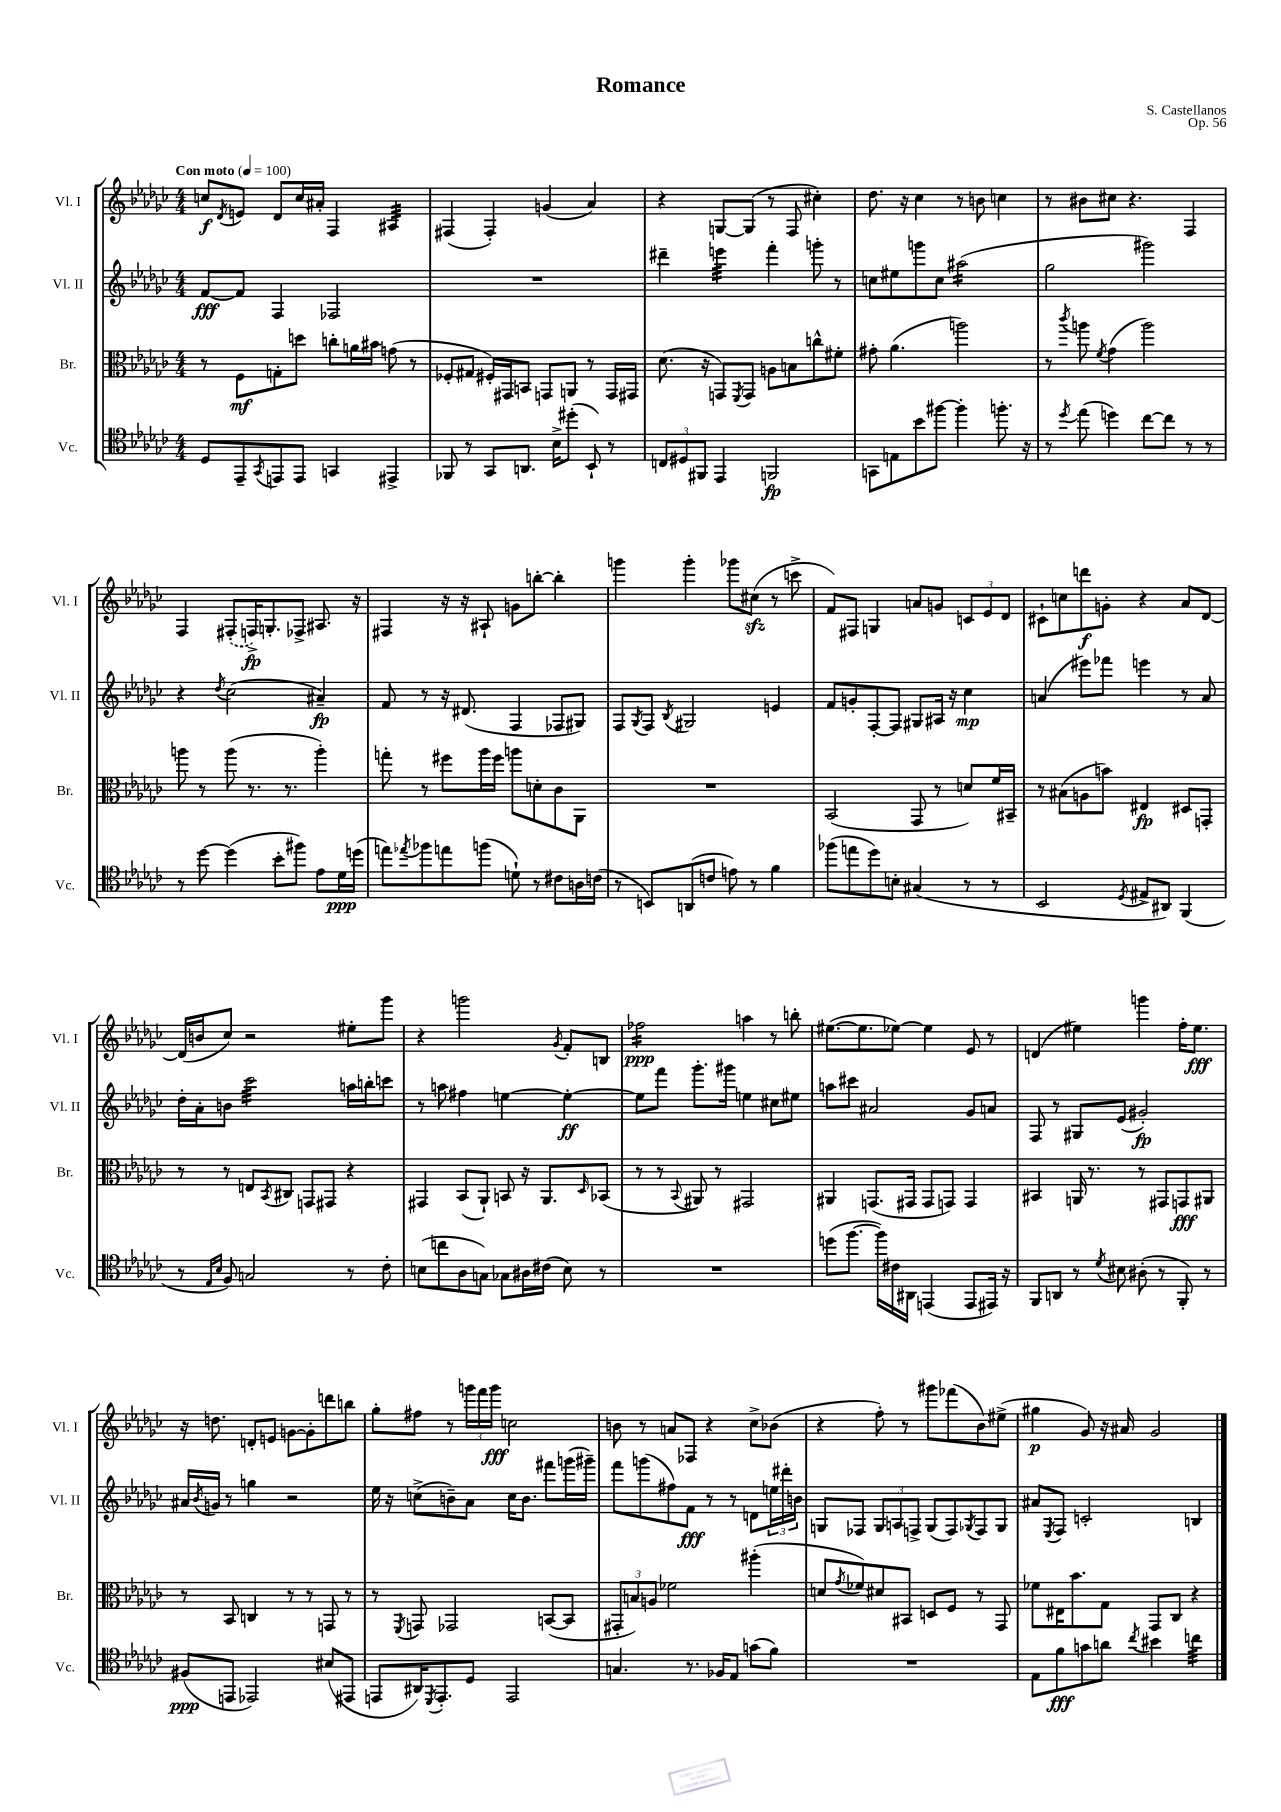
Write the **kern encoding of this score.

**kern	**kern	**kern	**kern
*staff4	*staff3	*staff2	*staff1
*clefC4	*clefC3	*clefG2	*clefG2
*k[b-e-a-d-g-c-]	*k[b-e-a-d-g-c-]	*k[b-e-a-d-g-c-]	*k[b-e-a-d-g-c-]
*M4/4	*M4/4	*M4/4	*M4/4
*MM100	*MM100	*MM100	*MM100
8D-/L	8r	[8f/L	8cc/L
.	.	.	8qd-/
8EE-~/	8F\L	8f/]J	8e/J
8qGG-/	.	.	.
8EE/	8G'\	4F/	8d-/L
8EE/J	8dd\J	.	16cc/L
.	.	.	16a#'/JJ
4GG/	8cc'\L	2F-/	4F/
.	16a\L	.	.
.	16b#\JJ	.	.
4EE#^/	(8g\	.	4A#/
.	8r	.	.
=	=	=	=
8FF-/	8F-'/L	1r	(4F#/
8r	8G#/J	.	.
8GG-/L	16F#'/LL)	.	4F#'/)
.	16GG#/J	.	.
8.AA/J	8BB/J	.	.
.	8GG/L	.	(4g/
16B-^\LK	.	.	.
(8dd#'\J	8AA/J	.	.
8BB-`/)	8r	.	4a-/)
8r	16GG/LL	.	.
.	16GG#/JJ	.	.
=	=	=	=
12C/L	(8.d-\	4ddd#~\	4r
12D#/	.	.	.
12FF#/J	.	.	.
.	16r	.	.
4EE-/	8GG/L)	4eee\	[8G/L
.	8qFF/	.	.
.	8GG/J	.	(8G/]J
2FF/	8A\L	4fff'\	8r
.	8B\	.	8F/
.	8cc^^\	8ggg'\	4cc#'\)
.	8f#'\J	8r	.
=	=	=	=
8GG\L	8g#'\	8cc\L	8.dd-\
8E\	(4.a-\	8ee#\	.
.	.	.	16r
8b-\	.	8ggg\	4cc-\
[8ff#\J	.	8cc\J	.
4ff#'\]	2aa\)	(2aa#\	8r
.	.	.	8b\
8.ff'\	.	.	4cc\
16r	.	.	.
=	=	=	=
8r	8r	2gg-\	8r
8qdd-/	8qccc-/	.	.
(8ee-\	8aa\	.	8b#\L
.	8qf/	.	.
4dd\)	(4g-\	.	8cc#\J
.	.	.	4.r
[8cc-\L	2aa\)	2ggg#\)	.
8cc-\]J	.	.	.
8r	.	.	4F/
8r	.	.	.
=	=	=	=
8r	8aa\	4r	4F/
[8dd-\	8r	.	.
.	.	8qdd-/	.
(4dd-\]	(8aa\	(2cc-\	(8F#'/L
.	8.r	.	16F^/K)
.	.	.	8.G'/
8b-'\L	.	.	.
.	8.r	.	.
8ff#\J)	.	.	8F-^/J
8e-\L	4aa'\)	4a#~/)	8.A#/
16d-\L	.	.	.
(16dd\JJ	.	.	16r
=	=	=	=
8ee\L)	8gg'\	8f/	4F#/
8qee-/	.	.	.
8ff-\	8r	8r	.
8ee\	8ff#\L	16r	16r
.	.	(8.d#/	16r
(8ff\J	16aa-\L	.	8A#`/
.	16ff#\JJ	.	.
8d`\)	8aa\L	4F/	8g\L
8r	8d'\	.	[8bb'\J
8c#\L	8c-\	8F-/L	4bb'\]
16A\L	8AA-\J	8G#/J)	.
(16c\JJ	.	.	.
=	=	=	=
8r	1r	8F/L	4ggg\
.	.	8qG-/	.
8BB/L)	.	8F/J	.
.	.	8qB-/	.
(8AA/	.	2G#/	4ggg'\
8c/J	.	.	.
8e\)	.	.	8ggg-\L
8r	.	.	(8cc#\J
4f\	.	4e/	8r
.	.	.	8ccc^\
=	=	=	=
(8ff-\L	(2BB-/	8f/L	8f/L)
8ee\	.	8g'/	8F#/J
8dd-\)	.	[8F'/	4G/
8B'\J	.	8F/]J	.
(4G#/	8GG-/	8G#/L	8a/L
.	8r	16A#/Jk	8g/J
.	.	16r	.
8r	8d/L)	4cc-\	12c/L
.	.	.	12e-/
8r	16f/L	.	.
.	.	.	12d-/J
.	16BB#~/JJ	.	.
=	=	=	=
2BB-/	8r	(4a/	8c#`\L
.	(8B#\L	.	8cc\
.	8A\	8eee#\L)	8ddd\
.	8b\J)	8fff-\J	8g'\J
8qD-/	.	.	.
8E#^/L	4E#/	4eee\	4r
8AA#/J)	.	.	.
(4FF/	8D#/L	8r	8a-/L
.	8GG'/J	8a/	[8d-/J
=	=	=	=
8r	8r	16dd-'\LL	(16d-/]LL
.	.	16a-'\J	16b/J
16qqE-/LL	.	.	.
16qqB-/JJ	.	.	.
8F/)	8r	8b\J	8cc-/J)
2G/	8E/L	2ccc-\	2r
.	8qBB-/	.	.
.	8C#/J	.	.
.	8GG/L	.	.
.	8GG#/J	.	.
8r	4r	16aa\LL	8ee#'\L
.	.	16bb'\J	.
8c-'\	.	8ccc\J	8ggg-\J
=	=	=	=
(8B\L	4GG#/	8r	4r
8cc\	.	8aa\	.
8A-\	(8BB-/L	4ff#\	2ggg\
8G\J)	8AA-`/J)	.	.
8G-\L	8BB/	[4ee\	.
16A#\L	16r	.	.
(16c#\JJ	8.AA-/L	.	.
.	.	.	8qg-/
8B\)	.	4ee'\_	8f'/L
.	16qqD-/	.	.
8r	(8BB-/J	.	8B/J
=	=	=	=
1r	8r	8ee\]L	2ff-\
.	8r	8fff\J	.
.	8qqBB-/	.	.
.	8AA#/)	8.ggg-'\L	.
.	8r	.	.
.	.	16ggg#\Jk	.
.	2GG#/	4ee\	4aa\
.	.	8cc#\L	8r
.	.	8ee#\J	8bb'\
=	=	=	=
(8dd\L	4AA#/	8aa\L	([8.ee#\L
[8.ff\J	.	8ccc#\J	.
.	.	.	8.ee#\]
.	(8.GG/L	2a#/	.
16ff\]LL)	.	.	.
16c#\	.	.	[8ee-\J)
16AA#\JJ	16GG#/Jk	.	.
(4EE/	8GG#/L	.	4ee-\]
.	8GG/J)	.	.
8EE/L	4GG/	8g-/L	8e-/
16EE#/Jk)	.	8a/J	8r
16r	.	.	.
=	=	=	=
8FF/L	4BB#/	8F/	(4d/
8AA/J	.	8r	.
8r	16AA/	8G#/L	4ee#\)
.	8.r	.	.
8qd-/	.	.	.
8B#\	.	(8e-/J	.
(8A#'\	8r	2g#'/)	4ggg\
8r	8GG#/L	.	.
8FF'/)	8GG/	.	16ff'\LK
.	.	.	8.ee#\J
8r	8AA#/J	.	.
=	=	=	=
(8F#/L	8r	16a#/LL	16r
.	.	8qb-/	.
.	.	16g/JJ	8.dd\
8EE/J	8BB-/	8r	.
2EE-/)	4C/	4gg\	8d'/L
.	.	.	8e/J
.	8r	2r	[8g\L
.	8r	.	8g'\]
(8B#/L	8GG/	.	8ddd\
8EE#/J	8r	.	8bb\J
=	=	=	=
8EE/L	8r	16ee-\	8gg-'\L
.	.	16r	.
.	8qFF/	.	.
16AA#/K)	8GG/	(8cc^\L	8ff#\J
8qDD-/	.	.	.
8.EE'/	.	.	.
.	2GG-/	8b~\)	8r
8D-/J	.	8a-\J	24ggg\LL
.	.	.	24fff\
.	.	.	24ggg\JJ
2EE/	.	16cc\LK	2cc\
.	.	8.b\J	.
.	([8BB/L	8fff#\L	.
.	8BB/]J	(16ggg\L	.
.	.	16ggg#~\JJ)	.
=	=	=	=
4.G/	12GG#'/L	8fff\L	8b\
.	12B/)	.	.
.	.	(8ggg\	8r
.	12A/J	.	.
.	2f-\	8ff#\)	8a/L
8.r	.	8f\J	8F-/J
.	.	8r	4r
16F-/LK	.	.	.
8E-/J	.	8r	.
(8g\L	(4aa#'\	8d\L	8cc-^\L
8f\J)	.	24ee\L	(8b-\J
.	.	24ddd#'\	.
.	.	24b\JJ	.
=	=	=	=
1r	8d/L	8G/L	4r
.	8qg-/	.	.
.	8f-/)	8F-/J	.
.	8d#/	12G/L	8ff'\)
.	.	12A/	.
.	8BB#/J	.	8r
.	.	12F^/J	.
.	8D/L	(8G/L	8ggg#\L
.	8F/J	8F/)	(8fff-\
.	.	8qG-/	.
.	8r	8F/	8b-\)
.	8GG-/	8G-/J	(8ee#^\J
=	=	=	=
8E-\L	8f-\L	8a#/L	4gg#\
.	.	8qE-/	.
8f\	16E#\K	8F/J	.
.	8.b-\	.	.
8g\	.	2c'/	8g-/)
8a\J	8G-\J	.	16r
.	.	.	16a#/
8qcc-/	.	.	.
4b#\	8GG-/L	.	2g-/
.	8C-/J	.	.
4cc\	4r	4B/	.
==	==	==	==
*-	*-	*-	*-
